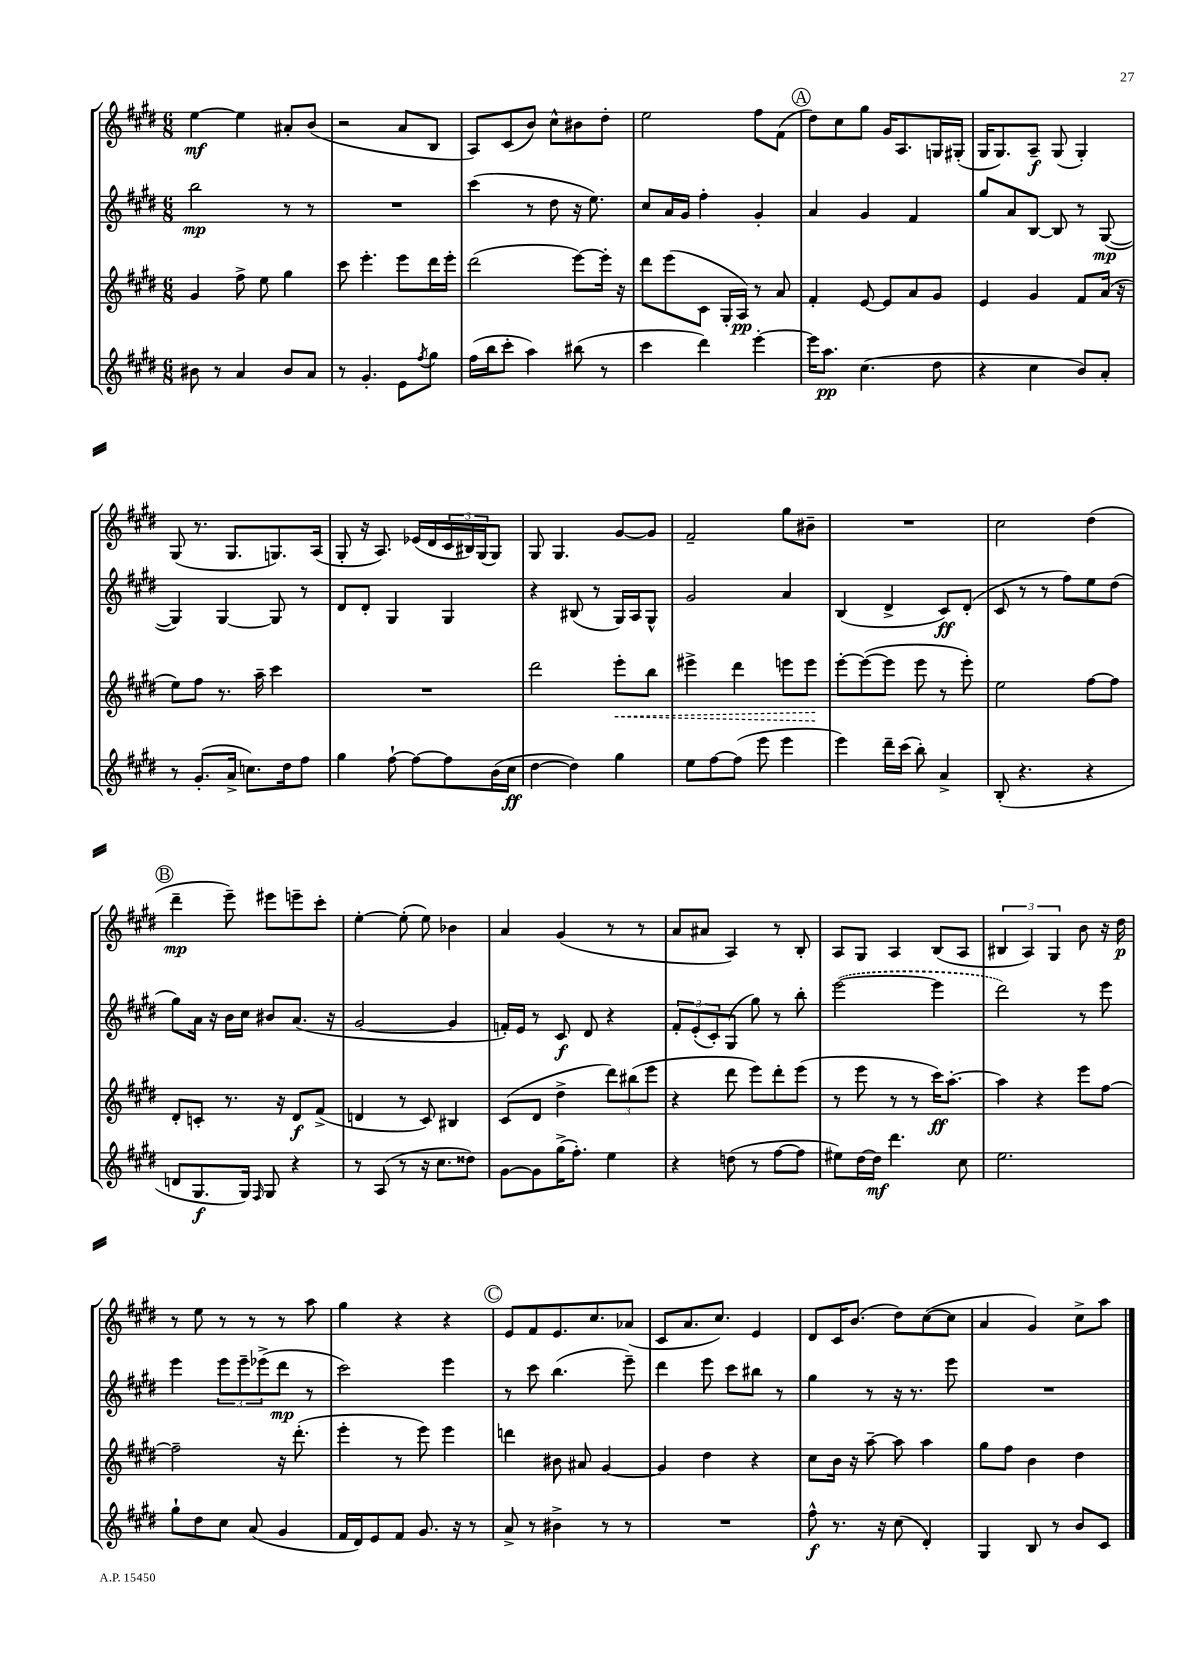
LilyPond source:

<<
\new StaffGroup <<
\new Staff = "s0" {
    \clef treble \key e \major \numericTimeSignature \time 6/8
    e''4~\mf e''4 ais'8-. b'8( |
    r2 a'8 b8 |
    a8) cis'8( b'8) cis''8-^ bis'8 dis''8-. |
    e''2 fis''8 fis'8( |
    \mark \markup { \circle "A" } dis''8) cis''8 gis''8 gis'16 a8. g16 gis16-.( |
    gis16 gis8.) a8--\f gis8( gis4-.) |
    gis8( r8. gis8. g8.) a16( |
    gis8-. r16 a8.) ees'16( dis'16 \tuplet 3/2 { cis'16 bis16) gis16( } gis8) |
    gis8 gis4. gis'8~ gis'8 |
    fis'2-- gis''8 bis'8-- |
    R2. |
    cis''2 dis''4( |
    \mark \markup { \circle "B" } dis'''4--\mp e'''8--) eis'''8 e'''8-- cis'''8-. |
    e''4~-. e''8-.( e''8) bes'4 |
    a'4 gis'4( r8 r8 |
    a'8 ais'8 a4) r8 b8-. |
    a8 gis8 a4 b8( a8 |
    \tuplet 3/2 { bis4 a4) gis4 } b'8 r16 dis''16\p |
    r8 e''8 r8 r8 r8 a''8 |
    gis''4 r4 r4 |
    \mark \markup { \circle "C" } e'8 fis'8 e'8. cis''8. aes'8( |
    cis'8 a'8. cis''8.) e'4 |
    dis'8 cis'16 b'8.( dis''8) cis''8~( cis''8 |
    a'4 gis'4) cis''8-> a''8 \bar "|." |
}
\new Staff = "s1" {
    \clef treble \key e \major \numericTimeSignature \time 6/8
    b''2\mp r8 r8 |
    R2. |
    cis'''4( r8 dis''8 r16 e''8.) |
    cis''8 a'16 gis'16 fis''4-. gis'4-. |
    \mark \markup { \circle "A" } a'4 gis'4 fis'4 |
    gis''8 a'8 b8~ b8 r8 gis8~\mp( |
    gis4) gis4~ gis8 r8 |
    dis'8 dis'8-. gis4 gis4 |
    r4 bis8( r8 gis16) a16 gis8-^ |
    gis'2 a'4 |
    b4( dis'4-> cis'8\ff) dis'8-.( |
    cis'8 r8 r8 fis''8) e''8 dis''8( |
    \mark \markup { \circle "B" } gis''8) a'16 r16 b'16 cis''16 bis'8 a'8.( r16 |
    gis'2~ gis'4 |
    f'16-.) e'16 r8 cis'8\f dis'8 r4 |
    \tuplet 3/2 { fis'8-. e'8-.( cis'8-.) } gis8( gis''8) r8 b''8-. |
    \once \slurDashed e'''2~( e'''4 |
    dis'''2) r8 e'''8 |
    e'''4 \tuplet 3/2 { e'''8 e'''8-- ees'''8->( } dis'''8\mp r8 |
    cis'''2) e'''4 |
    \mark \markup { \circle "C" } r8 cis'''8 b''4.( e'''8--) |
    dis'''4 e'''8 cis'''8 bis''8 r8 |
    gis''4 r8 r16 r8. e'''8 |
    R2. \bar "|." |
}
\new Staff = "s2" {
    \clef treble \key e \major \numericTimeSignature \time 6/8
    gis'4 fis''8-> e''8 gis''4 |
    cis'''8 e'''4.-. e'''8 dis'''16 e'''16-. |
    dis'''2( e'''8~) e'''16-. r16 |
    dis'''8 e'''8( cis'8 gis16-. a16\pp) r8 a'8 |
    \mark \markup { \circle "A" } fis'4-. e'8~ e'8 a'8 gis'8 |
    e'4 gis'4 fis'8 a'16( r16 |
    e''8) fis''8 r8. a''16-- cis'''4 |
    R2. |
    dis'''2 \once \override Hairpin.style = #'dashed-line e'''8-.\< b''8 |
    eis'''4-> dis'''4 e'''8 e'''8\! |
    e'''8~-. e'''8~( e'''8 e'''8 r8 e'''8-.) |
    e''2 fis''8~ fis''8 |
    \mark \markup { \circle "B" } dis'8-. c'8-. r8. r16 dis'8\f fis'8->( |
    d'4 r8 cis'8) bis4 |
    cis'8( dis'8 dis''4-> \tuplet 3/2 { dis'''8) bis''8( e'''8 } |
    r4 dis'''8 e'''8) dis'''8-. e'''8( |
    r8 e'''8 r8 r8 cis'''16\ff) a''8.~-. |
    a''4 r4 e'''8 fis''8~ |
    fis''2-- r16 dis'''8.-.( |
    e'''4-. r8 e'''8) e'''4 |
    \mark \markup { \circle "C" } d'''4 bis'8 ais'8 gis'4~ |
    gis'4 dis''4 r4 |
    cis''8 b'16 r16 a''8~-- a''8 a''4 |
    gis''8 fis''8 b'4 dis''4 \bar "|." |
}
\new Staff = "s3" {
    \clef treble \key e \major \numericTimeSignature \time 6/8
    bis'8 r8 a'4 bis'8 a'8 |
    r8 gis'4.-. e'8 \acciaccatura { fis''8 } gis''8 |
    fis''16( b''16 cis'''8-. a''4) bis''8( r8 |
    cis'''4 dis'''4) e'''4~-. |
    \mark \markup { \circle "A" } e'''16 a''8.\pp cis''4.( dis''8 |
    r4 cis''4 b'8) a'8-. |
    r8 gis'8.-.( a'16-> c''8.) dis''16 fis''8 |
    gis''4 fis''8~-! fis''8~ fis''8 b'16( cis''16\ff |
    dis''4~ dis''4) gis''4 |
    e''8 fis''8~ fis''8( e'''8 e'''4 |
    e'''4) dis'''16-- cis'''16( b''8-.) a'4-> |
    b8-.( r4. r4 |
    \mark \markup { \circle "B" } d'8 gis8.\f gis16) \grace { fis16 } gis8 r4 |
    r8 a8( r8 r16 cis''8. disis''8) |
    gis'8~ gis'8 gis''16->( fis''8.-.) e''4 |
    r4 d''8( r8 fis''8~ fis''8 |
    eis''8) dis''16~ dis''16\mf dis'''4. cis''8 |
    e''2. |
    gis''8-! dis''8 cis''8 a'8( gis'4 |
    fis'16 dis'16) e'8 fis'8 gis'8. r16 r8 |
    \mark \markup { \circle "C" } a'8-> r8 bis'4-> r8 r8 |
    R2. |
    fis''8-^\f r8. r16 cis''8( dis'4-.) |
    gis4 b8 r8 b'8 cis'8 \bar "|." |
}
>>
>>
\layout { \context { \Score \remove "Bar_number_engraver" } }
